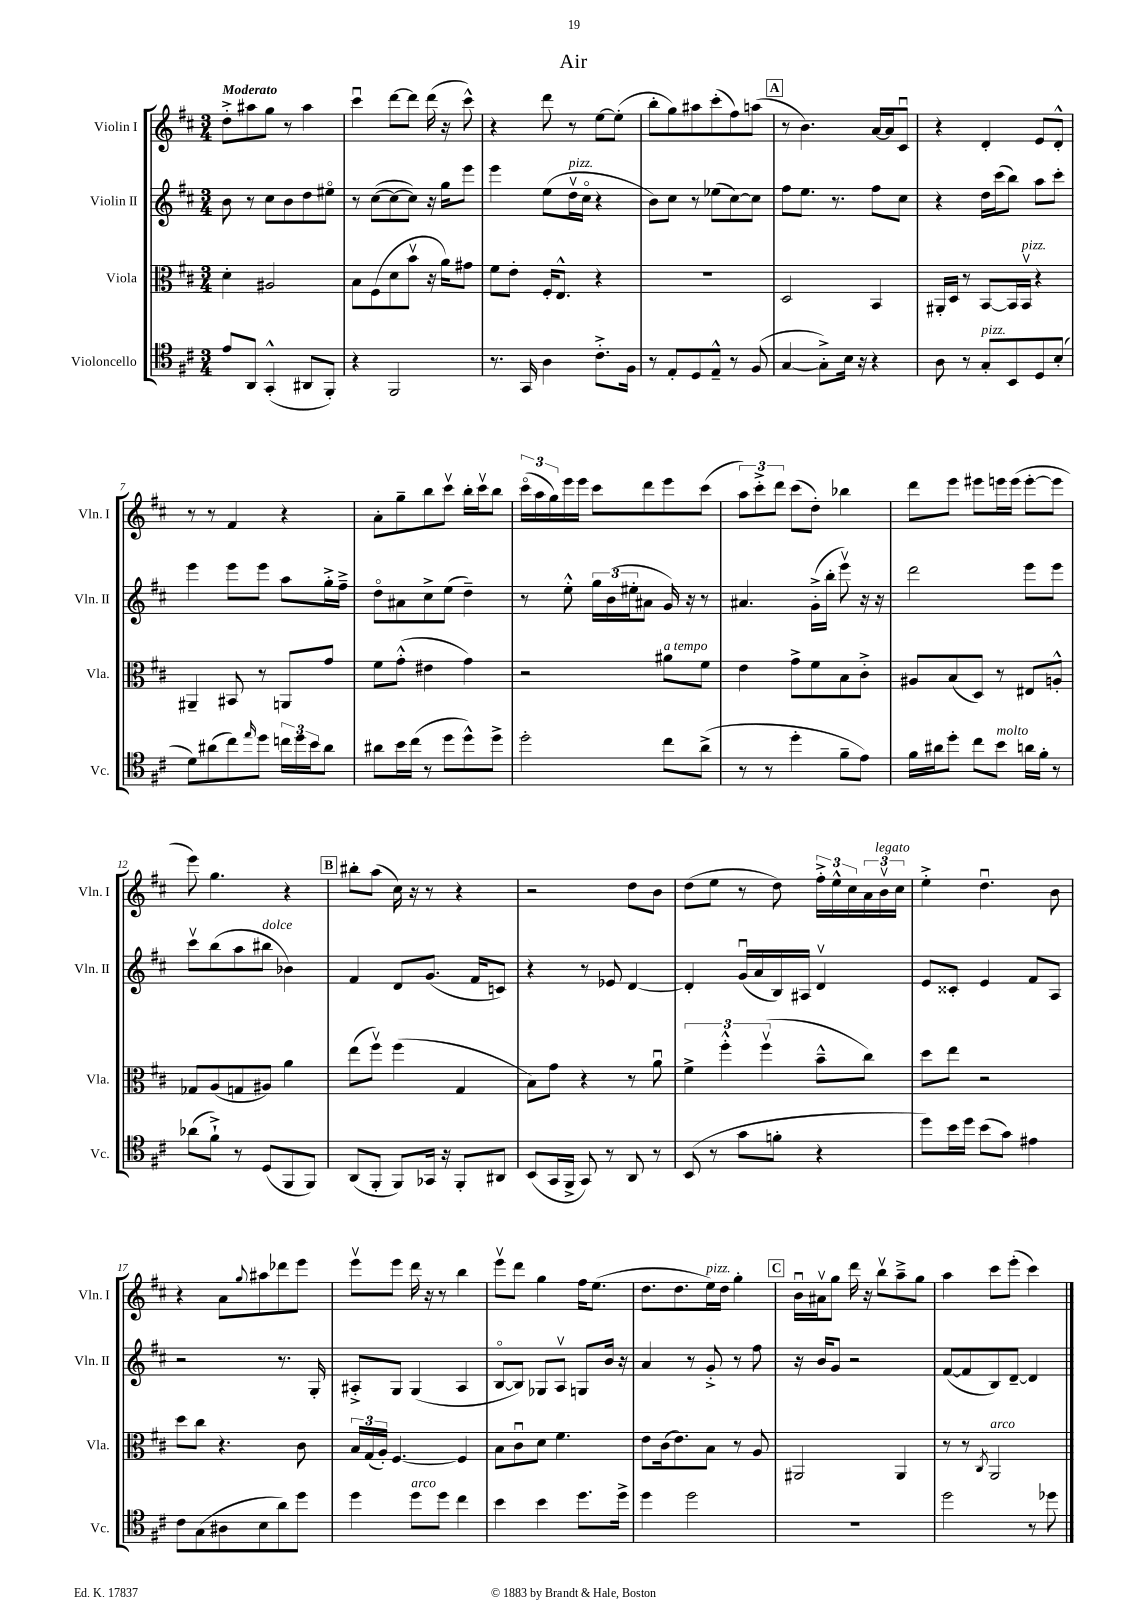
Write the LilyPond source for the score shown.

\header { title = "Air" }
<<
\new StaffGroup <<
\new Staff = "s0" \with { instrumentName = "Violin I" shortInstrumentName = "Vln. I" } {
    \clef treble \key d \major \numericTimeSignature \time 3/4 \tempo "Moderato"
    d''8-.-> ais''8 g''8 r8 ais''4 |
    cis'''4\downbow d'''8~ d'''8 d'''16( r16 cis'''8-^) |
    r4 d'''8 r8 e''8~ e''8-.( |
    b''8-. g''8) ais''8 cis'''8-.( fis''8) a''8( |
    \mark \markup { \box "A" } r8 b'4.) a'16~ a'16 cis'8\downbow |
    r4 d'4-. e'8 d'8-.-^ |
    r8 r8 fis'4 r4 |
    a'8-. g''8-- b''8 cis'''8\upbow b''16-. cis'''16\upbow b''8 |
    \tuplet 3/2 { cis'''16\flageolet( a''16 g''16) } e'''16 e'''16 cis'''8 d'''8 e'''8 cis'''8( |
    \tuplet 3/2 { a''8) cis'''8-.-> d'''8 } cis'''8( d''8-.) bes''4 |
    d'''8 e'''8 eis'''8 e'''16 e'''16( e'''8~-. e'''8 |
    e'''8) g''4. r4 |
    \mark \markup { \box "B" } bis''8-. a''8( cis''16) r16 r8 r4 |
    r2 d''8 b'8 |
    d''8( e''8 r8 d''8) \tuplet 3/2 { fis''16-.-> e''16-^ cis''16 } \tuplet 3/2 { a'16 b'16\upbow^\markup { \italic "legato" } cis''16 } |
    e''4-.-> d''4.\downbow b'8 |
    r4 a'8 \appoggiatura { g''8 } ais''8 des'''8 e'''8 |
    e'''8\upbow e'''8 d'''16 r16 r8 b''4 |
    e'''8\upbow d'''8 g''4 fis''16 e''8.( |
    d''8. d''8. e''16^\markup { \italic "pizz." }) d''16 g''4-. |
    \mark \markup { \box "C" } b'16\downbow ais'16\upbow g''8 d'''16 r16 b''8\upbow a''8---> g''8 |
    a''4 cis'''8 e'''8-.( cis'''4) \bar "|." |
}
\new Staff = "s1" \with { instrumentName = "Violin II" shortInstrumentName = "Vln. II" } {
    \clef treble \key d \major \numericTimeSignature \time 3/4
    b'8 r8 cis''8 b'8 d''8 eis''8\flageolet |
    r8 cis''8~( cis''8~ cis''8) r16 g''16 e'''8 |
    e'''4 e''8( d''16\upbow^\markup { \italic "pizz." } cis''16\flageolet r4 |
    b'8) cis''8 r8 ees''8( cis''8~) cis''8 |
    \mark \markup { \box "A" } fis''8 e''8. r8. fis''8 cis''8 |
    r4 d''16 cis'''16( b''8) a''8 cis'''8-. |
    e'''4 e'''8 e'''8 a''8 g''16-.-> fis''16---> |
    d''8\flageolet ais'8 cis''8-> e''8( d''4--) |
    r8 e''8-.-^ \tuplet 3/2 { g''16 b'16( eis''16-. } ais'8 g'16) r16 r8 |
    ais'4. g'16-.->( b''16-. e'''8\upbow) r16 r16 |
    d'''2 e'''8 e'''8 |
    cis'''8\upbow b''8( a''8 bis''8^\markup { \italic "dolce" } bes'4) |
    \mark \markup { \box "B" } fis'4 d'8 g'8.( fis'16 c'8) |
    r4 r8 ees'8 d'4~ |
    d'4-. g'16\downbow( a'16 b16) ais16 d'4\upbow |
    e'8 cisis'8-. e'4 fis'8 a8 |
    r2 r8. g16-. |
    ais8-.-> g8 g4( ais4 |
    b8~\flageolet b8) ges8 a8\upbow g8 b'16 r16 |
    a'4 r8 g'8-.-> r8 fis''8 |
    \mark \markup { \box "C" } r16 b'16 g'8 r2 |
    fis'8~( fis'8 b8) d'8~-- d'4 \bar "|." |
}
\new Staff = "s2" \with { instrumentName = "Viola" shortInstrumentName = "Vla." } {
    \clef alto \key d \major \numericTimeSignature \time 3/4
    d'4-. ais2 |
    b8 fis8( d'8 b'8\upbow r16 a'16) gis'8 |
    fis'8 e'8-. fis16-. e8.-^ r4 |
    R2. |
    \mark \markup { \box "A" } d2 b,4 |
    ais,16-. d16 r8 b,8~ b,16 b,16\upbow^\markup { \italic "pizz." } r4 |
    ais,4-- bis,8 r8 a,8 g'8 |
    fis'8 g'8-.-^( eis'4 g'4) |
    r2 ais'8^\markup { \italic "a tempo" } fis'8 |
    e'4 g'8-> fis'8 b8 cis'8-.-> |
    ais8 b8( d8) r8 eis8 a8-.-^ |
    ges8 a8( g8 ais8) a'4 |
    \mark \markup { \box "B" } e''8( fis''8\upbow) fis''4( g4 |
    b8) g'8 r4 r8 a'8\downbow |
    \tuplet 3/2 { fis'4-> fis''4-.-^ fis''4\upbow( } b'8---^ cis''8) |
    d''8 e''8 r2 |
    d''8 cis''8 r4. cis'8 |
    \tuplet 3/2 { b16 g16( a16-.) } fis4.~ fis4 |
    b8 cis'8\downbow d'8 fis'4. |
    e'8 cis'16( e'8.) b8 r8 a8 |
    \mark \markup { \box "C" } ais,2 ais,4 |
    r8 r8 \acciaccatura { cis8 } a,2^\markup { \italic "arco" } \bar "|." |
}
\new Staff = "s3" \with { instrumentName = "Violoncello" shortInstrumentName = "Vc." } {
    \clef tenor \key d \major \numericTimeSignature \time 3/4
    e'8 a,8 g,4-.-^( ais,8 fis,8-.) |
    r4 fis,2 |
    r8. g,16 a4 cis'8.-.-> fis16 |
    r8 e8-. d8 e8---^ r8 fis8( |
    \mark \markup { \box "A" } g4~ g8-.->) b16 r16 r4 |
    a8 r8 g8-.^\markup { \italic "pizz." } b,8 d8 b8-.( |
    d'8) ais'8( cis''8) \grace { e''16 } d''8 \tuplet 3/2 { c''16 d''16 b'16 } ais'8 |
    ais'8 b'16 cis''16( r8 d''8 d''8-^) d''8-> |
    d''2-. cis''8 a'8->( |
    r8 r8 d''4-. fis'8-- e'8) |
    fis'16 ais'16 d''8-. cis''8 b'8^\markup { \italic "molto" } a'16 fis'16-. r8 |
    aes'8( fis'8-!->) r8 d8( fis,8 fis,8) |
    \mark \markup { \box "B" } a,8( fis,8-. fis,8) ges,16 r16 fis,8-. ais,8 |
    b,8( g,16 fis,16-> g,8) r8 a,8 r8 |
    b,8( r8 g'8 f'8-. r4 |
    d''8) b'16 d''16 b'8( g'8) eis'4 |
    cis'8 g8( ais8 b8 a'8) d''8 |
    d''4 d''8^\markup { \italic "arco" } d''8 cis''4 |
    b'4 b'4 d''8. d''16-> |
    d''4 d''2 |
    \mark \markup { \box "C" } R2. |
    d''2 r8 des''8 \bar "|." |
}
>>
>>
